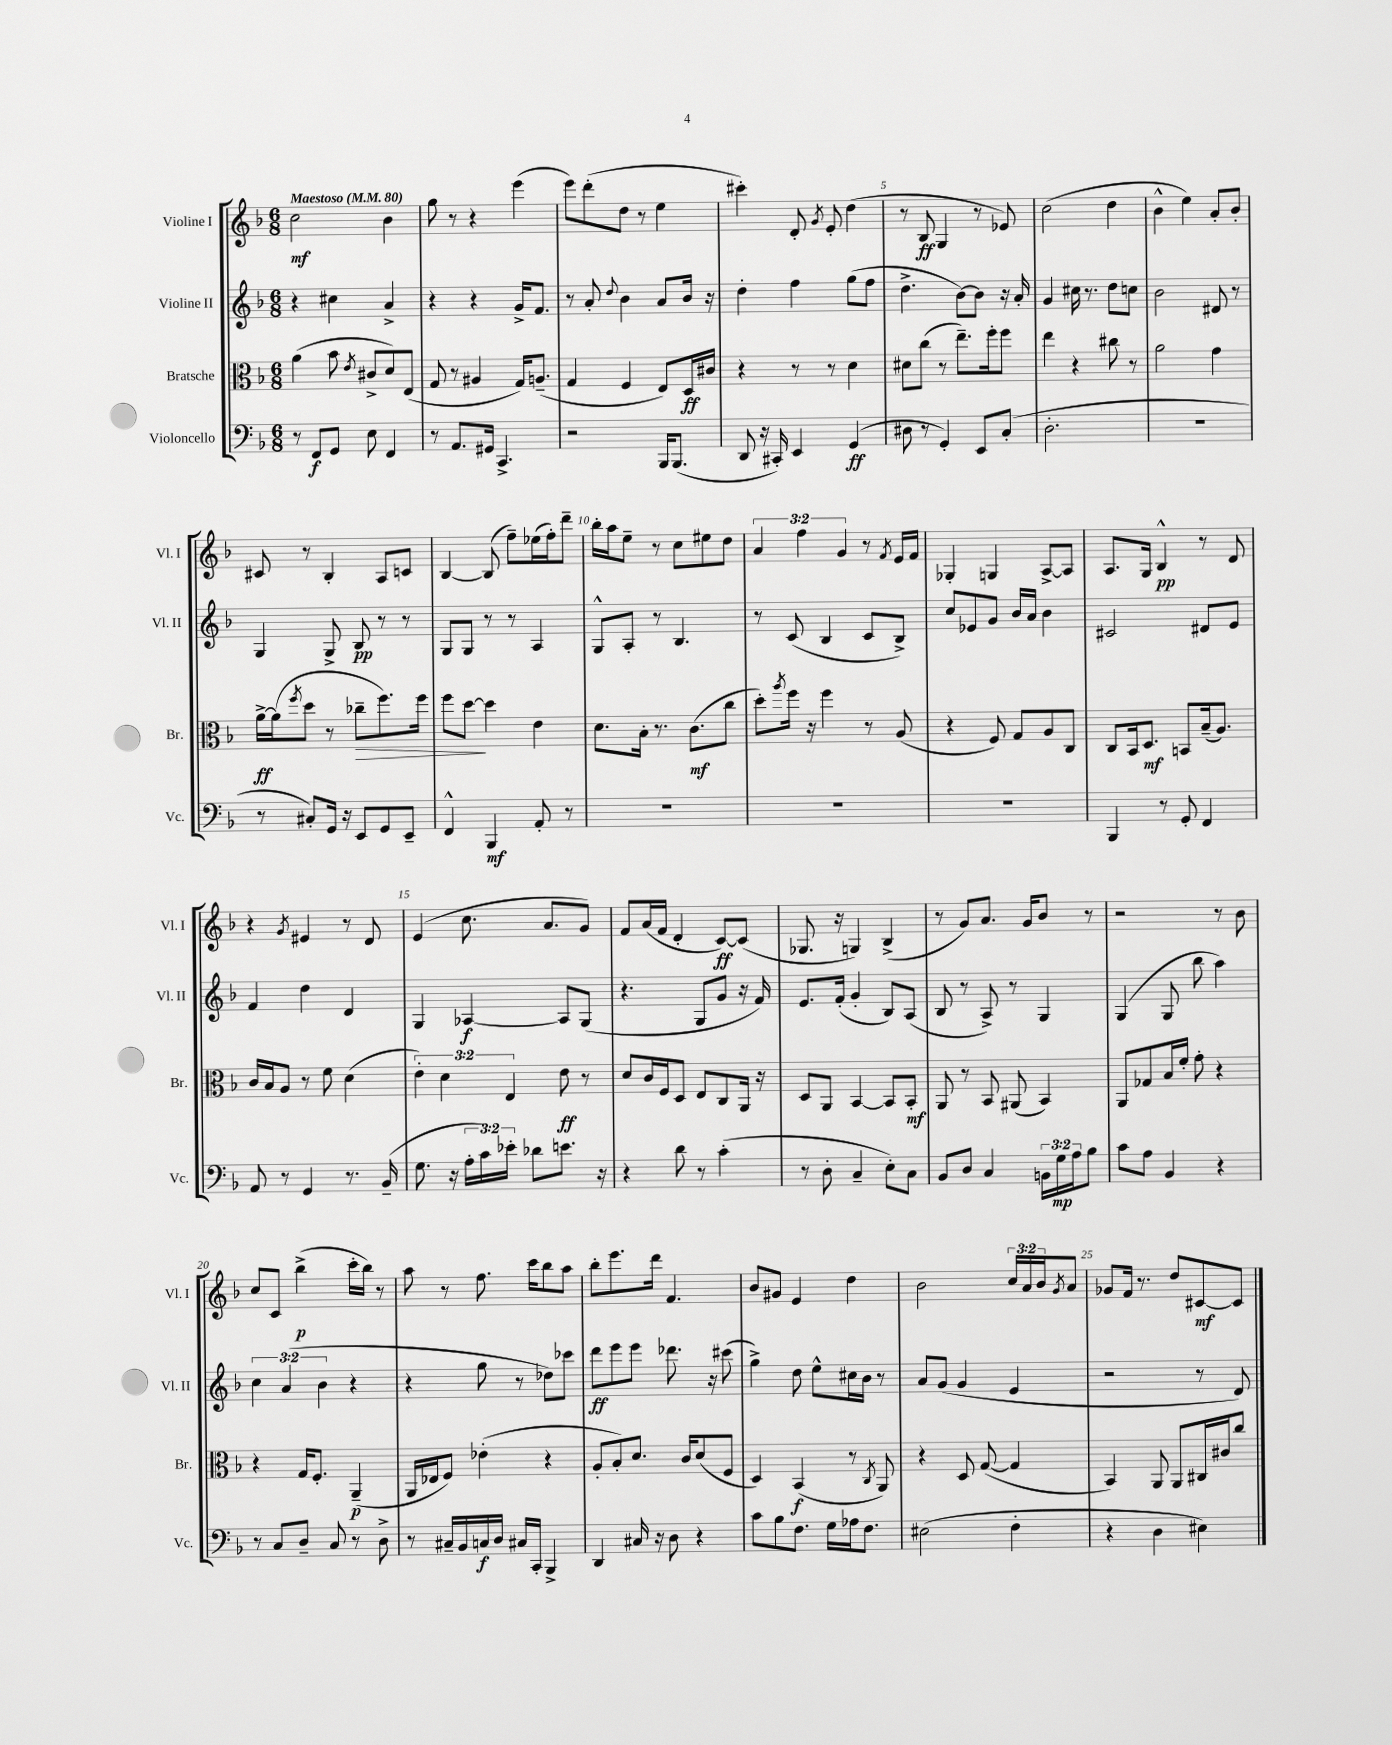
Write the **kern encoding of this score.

**kern	**dynam	**kern	**dynam	**kern	**dynam	**kern	**dynam
*part4	*part4	*part3	*part3	*part2	*part2	*part1	*part1
*staff4	*staff4	*staff3	*staff3	*staff2	*staff2	*staff1	*staff1
*I"Violoncello	*	*I"Bratsche	*	*I"Violine II	*	*I"Violine I	*
*I'Vc.	*	*I'Br.	*	*I'Vl. II	*	*I'Vl. I	*
*clefF4	*	*clefC3	*	*clefG2	*	*clefG2	*
*k[b-]	*	*k[b-]	*	*k[b-]	*	*k[b-]	*
*M6/8	*	*M6/8	*	*M6/8	*	*M6/8	*
*MM80	*	*MM80	*	*MM80	*	*MM80	*
=1	=1	=1	=1	=1	=1	=1	=1
!	!	!	!	!	!	!LO:TX:a:B:t=Maestoso	!
8r	.	(4a\	.	4r	.	2cc\	mf
8FF/L	f	.	.	.	.	.	.
8GG/J	.	8b-\	.	4cc#X\	.	.	.
.	.	8qe/	.	.	.	.	.
8E\	.	8c#X^/L	.	.	.	.	.
4FF/	.	8d/)	.	4a^/	.	4b-\	.
.	.	(8E/J	.	.	.	.	.
=2	=2	=2	=2	=2	=2	=2	=2
8r	.	8G/	.	4r	.	8gg\	.
8.AA/L	.	8r	.	.	.	8r	.
.	.	4A#X/	.	4r	.	4r	.
16GG#X/Jk	.	.	.	.	.	.	.
4.CC^/	.	.	.	.	.	.	.
.	.	16G/KL)	.	16g^/KL	.	(4eee\	.
.	.	(8.An~/J	.	8.f/J	.	.	.
=3	=3	=3	=3	=3	=3	=3	=3
2r	.	4G/	.	8r	.	8eee\L)	.
.	.	.	.	8a'/	.	(8ddd'\	.
.	.	.	.	8qqdd/	.	.	.
.	.	4F/	.	4b-\	.	8dd\J	.
.	.	.	.	.	.	8r	.
16BBB-/KL	.	8E/L)	.	8a/L	.	4ee\	.
(8.BBB-/J	.	.	.	.	.	.	.
.	.	16D/L	ff	16b-/Jk	.	.	.
.	.	16c#X/JJ	.	16r	.	.	.
=4	=4	=4	=4	=4	=4	=4	=4
8DD/	.	4r	.	4dd'\	.	4ccc#X'\)	.
16r	.	.	.	.	.	.	.
16CC#X'/)	.	.	.	.	.	.	.
4EE/	.	8r	.	4ff\	.	8d'/	.
.	.	.	.	.	.	8qg/	.
.	.	8r	.	.	.	8e'/	.
(4GG/	ff	4d\	.	(8gg\L	.	(4dd\	.
.	.	.	.	8ff\J	.	.	.
=5	=5	=5	=5	=5	=5	=5	=5
8D#X\	.	8d#X\L	.	4.dd^\	.	8r	.
8r	.	(8cc\J	.	.	.	8B-/	ff
4GG'/)	.	8r	.	.	.	4G/	.
.	.	8.ee~\L)	.	[8b-\L)	.	.	.
8EE/L	.	.	.	8b-\J]	.	8r	.
.	.	16ff'\k	.	.	.	.	.
(8C'/J	.	8ff\J	.	16r	.	8e-X/)	.
.	.	.	.	16a'/	.	.	.
=6	=6	=6	=6	=6	=6	=6	=6
2.D'\	.	4ee\	.	4g/	.	(2cc\	.
.	.	4r	.	16cc#X\	.	.	.
.	.	.	.	8.r	.	.	.
.	.	8cc#X\	.	8dd\L	.	4dd\	.
.	.	8r	.	8ccn\J	.	.	.
=7	=7	=7	=7	=7	=7	=7	=7
2.r	.	2a\	.	2b-\	.	4b-^^\	.
.	.	.	.	.	.	4ee\)	.
.	.	4g\	.	8d#X/	.	8a'/L	.
.	.	.	.	8r	.	8b-'/J	.
!!LO:LB:g=z
=8	=8	=8	=8	=8	=8	=8	=8
8r	.	[16a^\LL	ff	4G/	.	8c#X/	.
.	.	(16a\J]	.	.	.	.	.
.	.	8qff/	.	.	.	.	.
8C#X'/L)	.	8dd\J	.	.	.	8r	.
16GG/Jk	.	8r	.	8G^/	.	4B-'/	.
16r	.	.	.	.	.	.	.
!	!	!	!LO:HP:b	!	!	!	!
8EE/L	.	8cc-X~\L	>	8B-/	pp	.	.
8GG/	.	8.ff\)	.	8r	.	8A/L	.
8EE~/J	.	.	.	8r	.	8cn/J	.
.	.	16ff\Jk	.	.	.	.	.
=9	=9	=9	=9	=9	=9	=9	=9
4FF^^/	.	8ff\L	.	8G/L	.	[4B-/	.
.	.	[8dd\J	.	8G/J	.	.	.
4BBB-/	mf	4dd\]	]	8r	.	(8B-/]	.
.	.	.	.	8r	.	8ff~\L)	.
8AA'/	.	4e\	.	4A/	.	(16ee-X\L	.
.	.	.	.	.	.	16ff'\J)	.
8r	.	.	.	.	.	8ddd~\J	.
=10	=10	=10	=10	=10	=10	=10	=10
2.r	.	8.d\L	.	8G^^/L	.	16bb-'\LL	.
.	.	.	.	.	.	16aa\J	.
.	.	.	.	8A'/J	.	8ee~\J	.
.	.	16B-'\Jk	.	.	.	.	.
.	.	8.r	.	8r	.	8r	.
.	.	.	.	4.B-/	.	8cc\L	.
.	.	(8.c\L	mf	.	.	.	.
.	.	.	.	.	.	8ee#X\	.
.	.	8cc\J	.	.	.	8dd\J	.
=11	=11	=11	=11	=11	=11	=11	=11
2.r	.	8dd'\L)	.	8r	.	6a/	.
.	.	8qaa/	.	.	.	.	.
.	.	16ff\Jk	.	(8c/	.	.	.
.	.	.	.	.	.	6ff\	.
.	.	16r	.	.	.	.	.
.	.	4ff\	.	4B-/	.	.	.
.	.	.	.	.	.	6g/	.
.	.	8r	.	8c/L	.	8r	.
.	.	.	.	.	.	8qf/	.
.	.	(8A/	.	8B-^/J)	.	16e/LL	.
.	.	.	.	.	.	16f/JJ	.
=12	=12	=12	=12	=12	=12	=12	=12
2.r	.	4r	.	8cc/L	.	4G-X'/	.
.	.	.	.	8e-X/	.	.	.
.	.	8F/)	.	8g/J	.	4Gn/	.
.	.	8G/L	.	16b-/LL	.	.	.
.	.	.	.	16a/JJ	.	.	.
.	.	8A/	.	4b-\	.	[8A^/L	.
.	.	8C/J	.	.	.	8A/J]	.
=13	=13	=13	=13	=13	=13	=13	=13
4BBB-/	.	8C/L	.	2c#X/	.	8.A/L	.
.	.	16BB-/k	.	.	.	.	.
.	.	8.D/J	mf	.	.	16G/Jk	.
8r	.	.	.	.	.	4B-^^/	pp
8GG'/	.	8BBn/L	.	.	.	.	.
4FF/	.	(16B-~/k	.	8d#X/L	.	8r	.
.	.	8.A/J)	.	.	.	.	.
.	.	.	.	8e/J	.	8d/	.
!!LO:LB:g=z
=14	=14	=14	=14	=14	=14	=14	=14
8AA/	.	16c/LL	.	4f/	.	4r	.
.	.	16B-/J	.	.	.	.	.
8r	.	8A/J	.	.	.	.	.
.	.	.	.	.	.	8qg/	.
4GG/	.	8r	.	4dd\	.	4e#X/	.
.	.	8f\	.	.	.	.	.
8.r	.	(4d\	.	4d/	.	8r	.
.	.	.	.	.	.	8d/	.
(16BB-~/	.	.	.	.	.	.	.
=15	=15	=15	=15	=15	=15	=15	=15
8.G\	.	6e'\)	.	4G/	.	(4e/	.
.	.	6d\	.	.	.	.	.
16r	.	.	.	.	.	.	.
24A'\LL	.	.	.	[4A-X/	f	8.cc\	.
24c\)	.	.	.	.	.	.	.
24e-X'\JJ	.	6E/	.	.	.	.	.
8d-X\L	.	.	.	.	.	.	.
.	.	.	.	.	.	8.a/L	.
8.en\J	.	8e\	ff	8A-/L]	.	.	.
.	.	8r	.	(8G/J	.	8g/J)	.
16r	.	.	.	.	.	.	.
=16	=16	=16	=16	=16	=16	=16	=16
4r	.	8d/L	.	4.r	.	8f/L	.
.	.	16c/L	.	.	.	(16a/L	.
.	.	16F/J	.	.	.	16f/JJ	.
8d\	.	8D/J	.	.	.	4d'/	.
8r	.	8E/L	.	8G/L	.	.	.
(4c'\	.	8C/	.	8g/J	.	[8c/L)	ff
.	.	16AA/Jk	.	16r	.	(8c/J]	.
.	.	16r	.	16f/)	.	.	.
=17	=17	=17	=17	=17	=17	=17	=17
8r	.	8D/L	.	8.e/L	.	8.G-X/	.
8D'\	.	8AA/J	.	.	.	.	.
.	.	.	.	(16f'/Jk	.	16r	.
4C~/	.	[4BB-/	.	4g'/	.	4Gn/)	.
8E'\L)	.	8BB-/L]	.	8B-/L)	.	(4B-^/	.
8C\J	.	8BB-'/J	mf	(8A/J	.	.	.
=18	=18	=18	=18	=18	=18	=18	=18
8BB-/L	.	8AA/	.	8B-/	.	8r	.
8D/J	.	8r	.	8r	.	8g/L)	.
4C/	.	8BB-/	.	8A^/)	.	8.a/J	.
.	.	(8AA#X/	.	8r	.	.	.
.	.	.	.	.	.	16g/KL	.
24BBn\LL	.	4BB-/)	.	4G/	.	8b-/J	.
24G\	mp	.	.	.	.	.	.
24A\J	.	.	.	.	.	.	.
8B-\J	.	.	.	.	.	8r	.
=19	=19	=19	=19	=19	=19	=19	=19
8c\L	.	8AA/L	.	(4G/	.	2r	.
8A\J	.	8G-X/	.	.	.	.	.
4BB-/	.	16B-/L	.	8G/	.	.	.
.	.	16f'/JJ	.	.	.	.	.
.	.	8g'\	.	8bb-\	.	.	.
4r	.	4r	.	4aa\)	.	8r	.
.	.	.	.	.	.	8b-\	.
!!LO:LB:g=z
=20	=20	=20	=20	=20	=20	=20	=20
8r	.	4r	.	6cc\	.	8cc/L	.
8C/L	.	.	.	.	.	8c/J	.
.	.	.	.	(6a/	.	.	.
8D~/J	.	16G/KL	.	.	.	(4bb-^\	p
.	.	8.F'/J	.	.	.	.	.
.	.	.	.	6b-\	.	.	.
8C/	.	.	.	.	.	.	.
8r	.	(4AA~/	p	4r	.	16ccc'\LL	.
.	.	.	.	.	.	16bb-\JJ)	.
8D^\	.	.	.	.	.	8r	.
=21	=21	=21	=21	=21	=21	=21	=21
8r	.	16AA/LL	.	4r	.	8aa\	.
.	.	16E-X/J	.	.	.	.	.
16C#X~/LL	.	8F/J)	.	.	.	8r	.
16BB-/	.	.	.	.	.	.	.
16Cn/	f	(4e-X'\	.	8gg\	.	8.ff\	.
16D/JJ	.	.	.	.	.	.	.
16C#X/LL	.	.	.	8r	.	.	.
16CC'/JJ	.	.	.	.	.	16ccc\KL	.
4BBB-^/	.	4r	.	8dd-X\L)	.	8bb-\	.
.	.	.	.	8ccc-X\J	.	8aa\J	.
=22	=22	=22	=22	=22	=22	=22	=22
4DD/	.	8A'/L	.	8ddd\L	ff	8bb-'\L	.
.	.	8B-'/)	.	8eee\	.	8.eee\	.
16C#X/	.	8.d/J	.	8eee\J	.	.	.
16r	.	.	.	.	.	16ddd\Jk	.
8D\	.	.	.	8.ddd-X\	.	4.f/	.
.	.	16c/KL	.	.	.	.	.
4r	.	(8d/	.	.	.	.	.
.	.	.	.	16r	.	.	.
.	.	8F/J	.	(8ccc#X\	.	.	.
=23	=23	=23	=23	=23	=23	=23	=23
8c\L	.	4D/)	.	4gg^\)	.	8b-/L	.
8B-\	.	.	.	.	.	8g#X/J	.
8.F\J	.	(4BB-/	f	8dd\	.	4e/	.
.	.	.	.	8ee^^\L	.	.	.
16G\LL	.	.	.	.	.	.	.
16A-X\J	.	8r	.	16cc#X\L	.	4dd\	.
8.F\J	.	.	.	16b-\JJ	.	.	.
.	.	8qC/	.	.	.	.	.
.	.	8AA/)	.	8r	.	.	.
=24	=24	=24	=24	=24	=24	=24	=24
(2E#X\	.	4r	.	8a/L	.	2b-\	.
.	.	.	.	(8g/J	.	.	.
.	.	8D/	.	4g/	.	.	.
.	.	([8G/	.	.	.	.	.
4F'\	.	4G/]	.	4e/	.	24cc/LL	.
.	.	.	.	.	.	24a/	.
.	.	.	.	.	.	24b-/J	.
.	.	.	.	.	.	8qg/	.
.	.	.	.	.	.	8a/J	.
=25	=25	=25	=25	=25	=25	=25	=25
4r	.	4BB-/)	.	2r	.	8g-X/L	.
.	.	.	.	.	.	16f/Jk	.
.	.	.	.	.	.	8.r	.
4D\	.	8AA/	.	.	.	.	.
.	.	8AA/L	.	.	.	8dd/L	.
4E#X\)	.	16C#X/L	.	8r	.	[8c#X/	mf
.	.	16c#X/J	.	.	.	.	.
.	.	8cc/J	.	8d/)	.	8c#/J]	.
==	==	==	==	==	==	==	==
*-	*-	*-	*-	*-	*-	*-	*-
